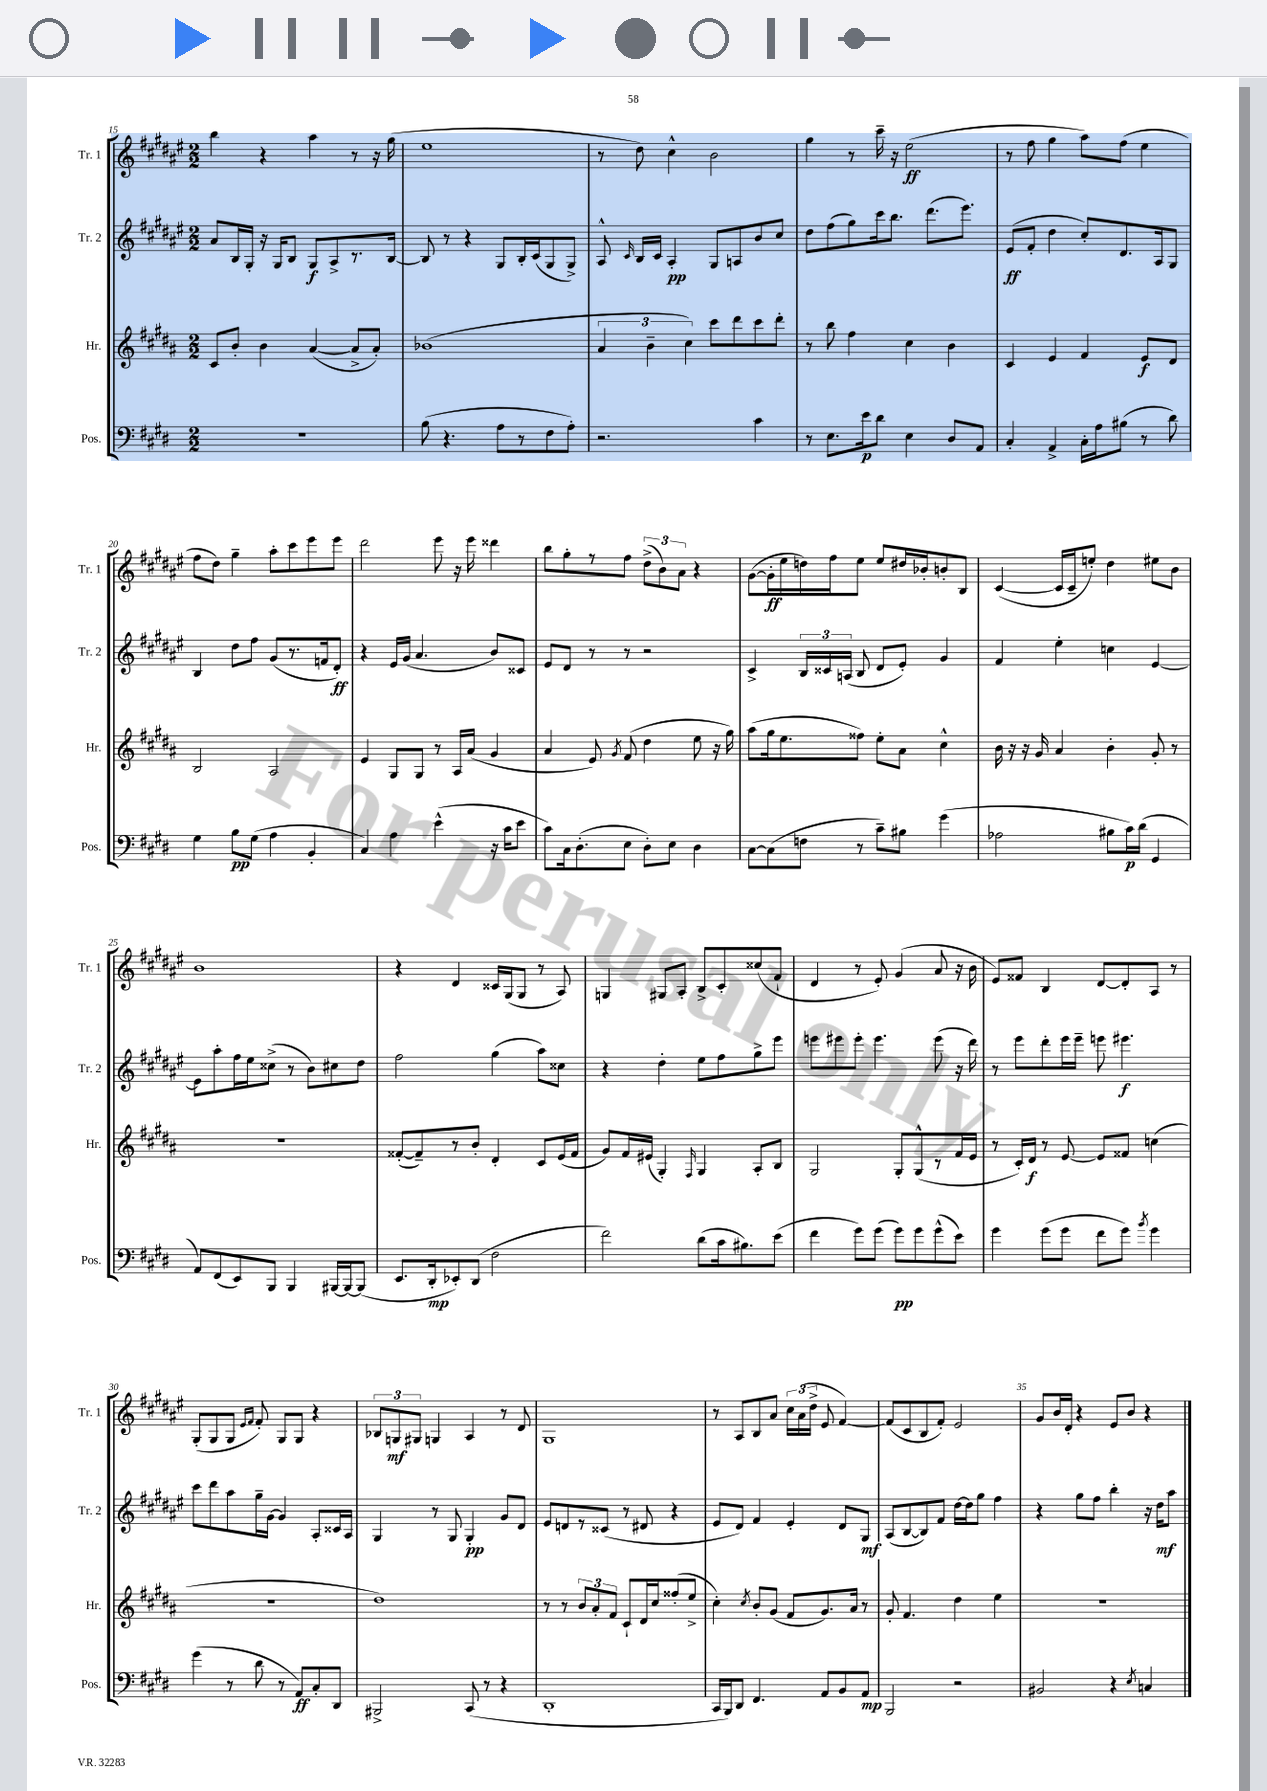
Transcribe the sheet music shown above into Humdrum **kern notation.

**kern	**kern	**kern	**kern
*staff4	*staff3	*staff2	*staff1
*clefF4	*clefG2	*clefG2	*clefG2
*k[f#c#g#d#]	*k[f#c#g#d#a#]	*k[f#c#g#d#a#e#]	*k[f#c#g#d#a#e#]
*M2/2	*M2/2	*M2/2	*M2/2
1r	8c#/L	8a#/L	4bb\
.	8b'/J	16B/L	.
.	.	16G#'/JJ	.
.	4b\	16r	4r
.	.	16G#/LK	.
.	.	8B/J	.
.	([4a#/	8G#/L	4aa#\
.	.	8A#^/	.
.	8a#^/]L	8.r	8r
.	8a#'/J)	.	16r
.	.	[16B/Jk	(16gg#\
=	=	=	=
(8B\	(1b-	8B/]	1ee#
4.r	.	8r	.
.	.	4r	.
8A\L	.	8G#/L	.
8r	.	16B'/L	.
.	.	(16c#/J	.
8F#\	.	8G#/	.
8A'\J)	.	8G#^/J)	.
=	=	=	=
2.r	6a#/	8A#^^/	8r
.	.	16qqc#/	.
.	.	16B/LL	8dd#\)
.	6b~\	.	.
.	.	16c#/JJ	.
.	.	4A#'/	4cc#^^\
.	6cc#\)	.	.
.	8ccc#\L	8G#/L	2b\
.	8ddd#\	8A/	.
4c#\	8ccc#\	8b/	.
.	8ddd#'\J	8cc#/J	.
=	=	=	=
8r	8r	8dd#\L	4gg#\
8.E\L	8bb\	(8ff#\	.
.	4ff#\	8gg#\)	8r
16e\k	.	.	.
8d#\J	.	16ccc#\k	16ccc#~\
.	.	8.bb\J	16r
4E\	4cc#\	.	(2ee#\
.	.	(8.ddd#\L	.
8D#/L	4b\	.	.
.	.	8.eee#\J)	.
8AA/J	.	.	.
=	=	=	=
4C#'/	4c#/	(8e#/L	8r
.	.	8f#'/J	8ff#\
4AA^/	4e/	4dd#\	4gg#\
16C#'\LL	4f#/	8cc#'/L)	8aa#\L)
16A\J	.	.	.
(8B#\J	.	8.d#/	(8ff#\J
8r	8e/L	.	4ee#\
.	.	16A#/k	.
8d#\)	8d#/J	8G#/J	.
=	=	=	=
4G#\	2B/	4B/	8ff#\L
.	.	.	8dd#\J)
8B\L	.	8dd#\L	4gg#~\
(8G#\J	.	8ff#\J	.
4A\	2A#/	(8g#/L	8aa#'\L
.	.	8.r	8ccc#\
4BB'/	.	.	8eee#\
.	.	16f/k	.
.	.	8d#'/J)	8eee#\J
=	=	=	=
4C#/)	4e/	4r	2ddd#\
4A\	8G#/L	16e#/LL	.
.	.	(16g#/JJ	.
.	8G#/J	4.a#/	.
(4e^^\	8r	.	8eee#\
.	16A#/LL	.	16r
.	(16a#/JJ	.	16eee#\
16r	4g#/	8b/L)	4ddd##\
16c#\LK	.	.	.
8e\J	.	8c##/J	.
=	=	=	=
8c#\L)	4a#/	8e#/L	8bb\L
16C#\k	.	8d#/J	8gg#'\
(8.D#'\	.	.	.
.	8e/)	8r	8r
.	8qg#/	.	.
8E\J	(8f#/	8r	8ff#\J
8D#'\L)	4dd#\	2r	(12dd#^\L
.	.	.	12b\)
8E\J	.	.	.
.	.	.	12a#\J
4D#\	8ee\	.	4r
.	16r	.	.
.	16gg#\)	.	.
=	=	=	=
[8C#\L	(8aa#\L	4c#^/	([8g#\L
(8C#\]	16gg#\k	.	16g#'\]L
.	8.ee\	.	16ee#\
8F\J	.	24B/LL	16dd\)
.	.	24c##/	.
.	.	.	16ff#\J
.	.	(24A/JJ	.
8r	8ff##\J)	8B/	8ee#\J
8c#~\L)	8ee'\L	8d#/L	8ee#/L
8B#\J	8a#\J	8e#'/J)	16dd#/L
.	.	.	16b-'/J
(4g#\	4cc#^^\	4g#/	8b'/
.	.	.	8B/J
=	=	=	=
2A-\	16b\	4f#/	([4c#/
.	16r	.	.
.	16r	.	.
.	16g#/	.	.
.	4a#/	4ee#'\	16c#/]LL
.	.	.	16c#~/J
.	.	.	8ee'/J)
8B#\L	4b'\	4cc\	4dd#\
16c#\L)	.	.	.
(16d#\JJ	.	.	.
4GG#/	8g#'/	[4e#/	8ee#\L
.	8r	.	8b\J
=	=	=	=
8AA/L)	1r	8e#\]L	1b
(8FF#/	.	8aa#'\	.
8EE/)	.	16ff#\L	.
.	.	16ee#\J	.
8BBB/J	.	(8cc##^\J	.
4BBB/	.	8r	.
.	.	8b\L)	.
[16BBB#/LL	.	8cc#\	.
16BBB#/_J	.	.	.
(8BBB#/]J	.	8dd#\J	.
=	=	=	=
8.EE/L	([8f##'/L	2ff#\	4r
.	8f##~/])	.	.
16DD#'/k	.	.	.
8EE-'/)	8r	.	4d#/
(8DD#/J	8b'/J	.	.
2F#\	4d#'/	(4gg#\	16c##/LL
.	.	.	(16G#/J
.	.	.	8G#/J
.	8c#/L	8aa#\L)	8r
.	(16e/L	8cc##\J	8A#/)
.	16f##/JJ	.	.
=	=	=	=
2f#\)	8g#/L)	4r	4G/
.	16f#/L	.	.
.	(16e#/JJ	.	.
.	4G#'/)	4dd#'\	8G#/L
.	.	.	8A#'/J
.	16qqF#/	.	.
(8d#\L	4G#/	8ee#\L	8B^/L
16c#\k	.	8ff#\	8c#'/
8.B#\)	.	.	.
.	8A#'/L	8gg#^\	(8cc##/
(8e\J	8B/J	8eee#\J	8f#`/J
=	=	=	=
4f#\	2G#/	8eee\L	4d#/
.	.	8eee#\	.
8g#\L)	.	8eee#'\J	8r
(8g#\J	.	4.eee#\	8e#'/)
8g#\L)	8G#'/L	.	(4g#/
8g#\	(8G#^^/	.	.
(8g#^^\	8r	(8eee#\	8a#/
8e\J)	16f#/L	16r	16r
.	16e/JJ	16ddd#\)	16b\
=	=	=	=
4g#\	8r	8r	8e#/L)
.	16c#'/LL)	8eee#\L	8f##/J
.	16d#/JJ	.	.
(8g#\L	8r	8ddd#'\	4B/
8g#\J	[8e/	16eee#\L	.
.	.	16eee#~\JJ	.
8f#\L	8e/]L	8eee\	[8d#/L
8g#\J)	8f##/J	4.eee#\	8d#'/]
8qb/	.	.	.
4g#\	(4cc\	.	8A#/J
.	.	.	8r
=	=	=	=
(4g#\	1r	8ccc#\L	(8G#'/L
.	.	8ddd#\	8G#/
8r	.	8aa#\	8G#/J
.	.	.	16qqe#/LL
.	.	.	16qqf#/JJ
8d#\	.	16gg#~\L	8f#'/)
.	.	[16g#\JJ	.
8r	.	4g#/]	8G#/L
8AA/L)	.	.	8G#/J
8C#'/	.	8A#'/L	4r
8DD#/J	.	16c##/L	.
.	.	16A#/JJ	.
=	=	=	=
2BBB#^/	1dd#)	4G#/	12B-/L
.	.	.	12G/
.	.	.	12G#/J
.	.	8r	4G/
.	.	8G#/	.
(8CC#/	.	4G#'/	4A#/
8r	.	.	.
4r	.	8g#/L	8r
.	.	8d#/J	8d#/
=	=	=	=
1DD#'	8r	8e#/L	1G#
.	8r	8d/	.
.	12b/L	8r	.
.	12a#'/	.	.
.	.	(8c##/J	.
.	12f#/J	.	.
.	8c#`/L	8r	.
.	16d#/L	8d#/	.
.	16cc#/J	.	.
.	(8ff##'/	4r	.
.	8ee^/J	.	.
=	=	=	=
16CC#/LL	4cc#'\)	8e#/L	8r
16BBB/J)	.	.	.
8DD#/J	.	8d#/J)	8A#/L
.	8qcc#/	.	.
4.FF#/	8b'/L	4f#/	8B/
.	(8g#/J	.	8a#/J
.	8f#/L	4e#'/	24cc#\LL
.	.	.	(24a#\
.	.	.	24dd#^\JJ
8AA/L	8.g#/)	.	8e#/
8BB/	.	8d#/L	[4f#/)
.	16a#/Jk	.	.
8AA/J	8r	8G#/J	.
=	=	=	=
2BBB/	8g#'/	(8A#/L	(8f#/]L
.	4.f#/	[8B/	8c#/
.	.	8B/])	8B/
.	.	8f#/J	8f#'/J)
2r	4dd#\	[16dd#\LL	2e#/
.	.	16dd#\]J	.
.	.	8gg#\J	.
.	4ee\	4ff#\	.
=	=	=	=
2BB#/	1r	4r	8g#/L
.	.	.	16b/L
.	.	.	16d#'/JJ
.	.	8gg#\L	4r
.	.	8ff#\J	.
4r	.	4bb'\	8e#/L
.	.	.	8b/J
8qE/	.	.	.
4C/	.	16r	4r
.	.	16dd#\LK	.
.	.	8aa#\J	.
==	==	==	==
*-	*-	*-	*-
